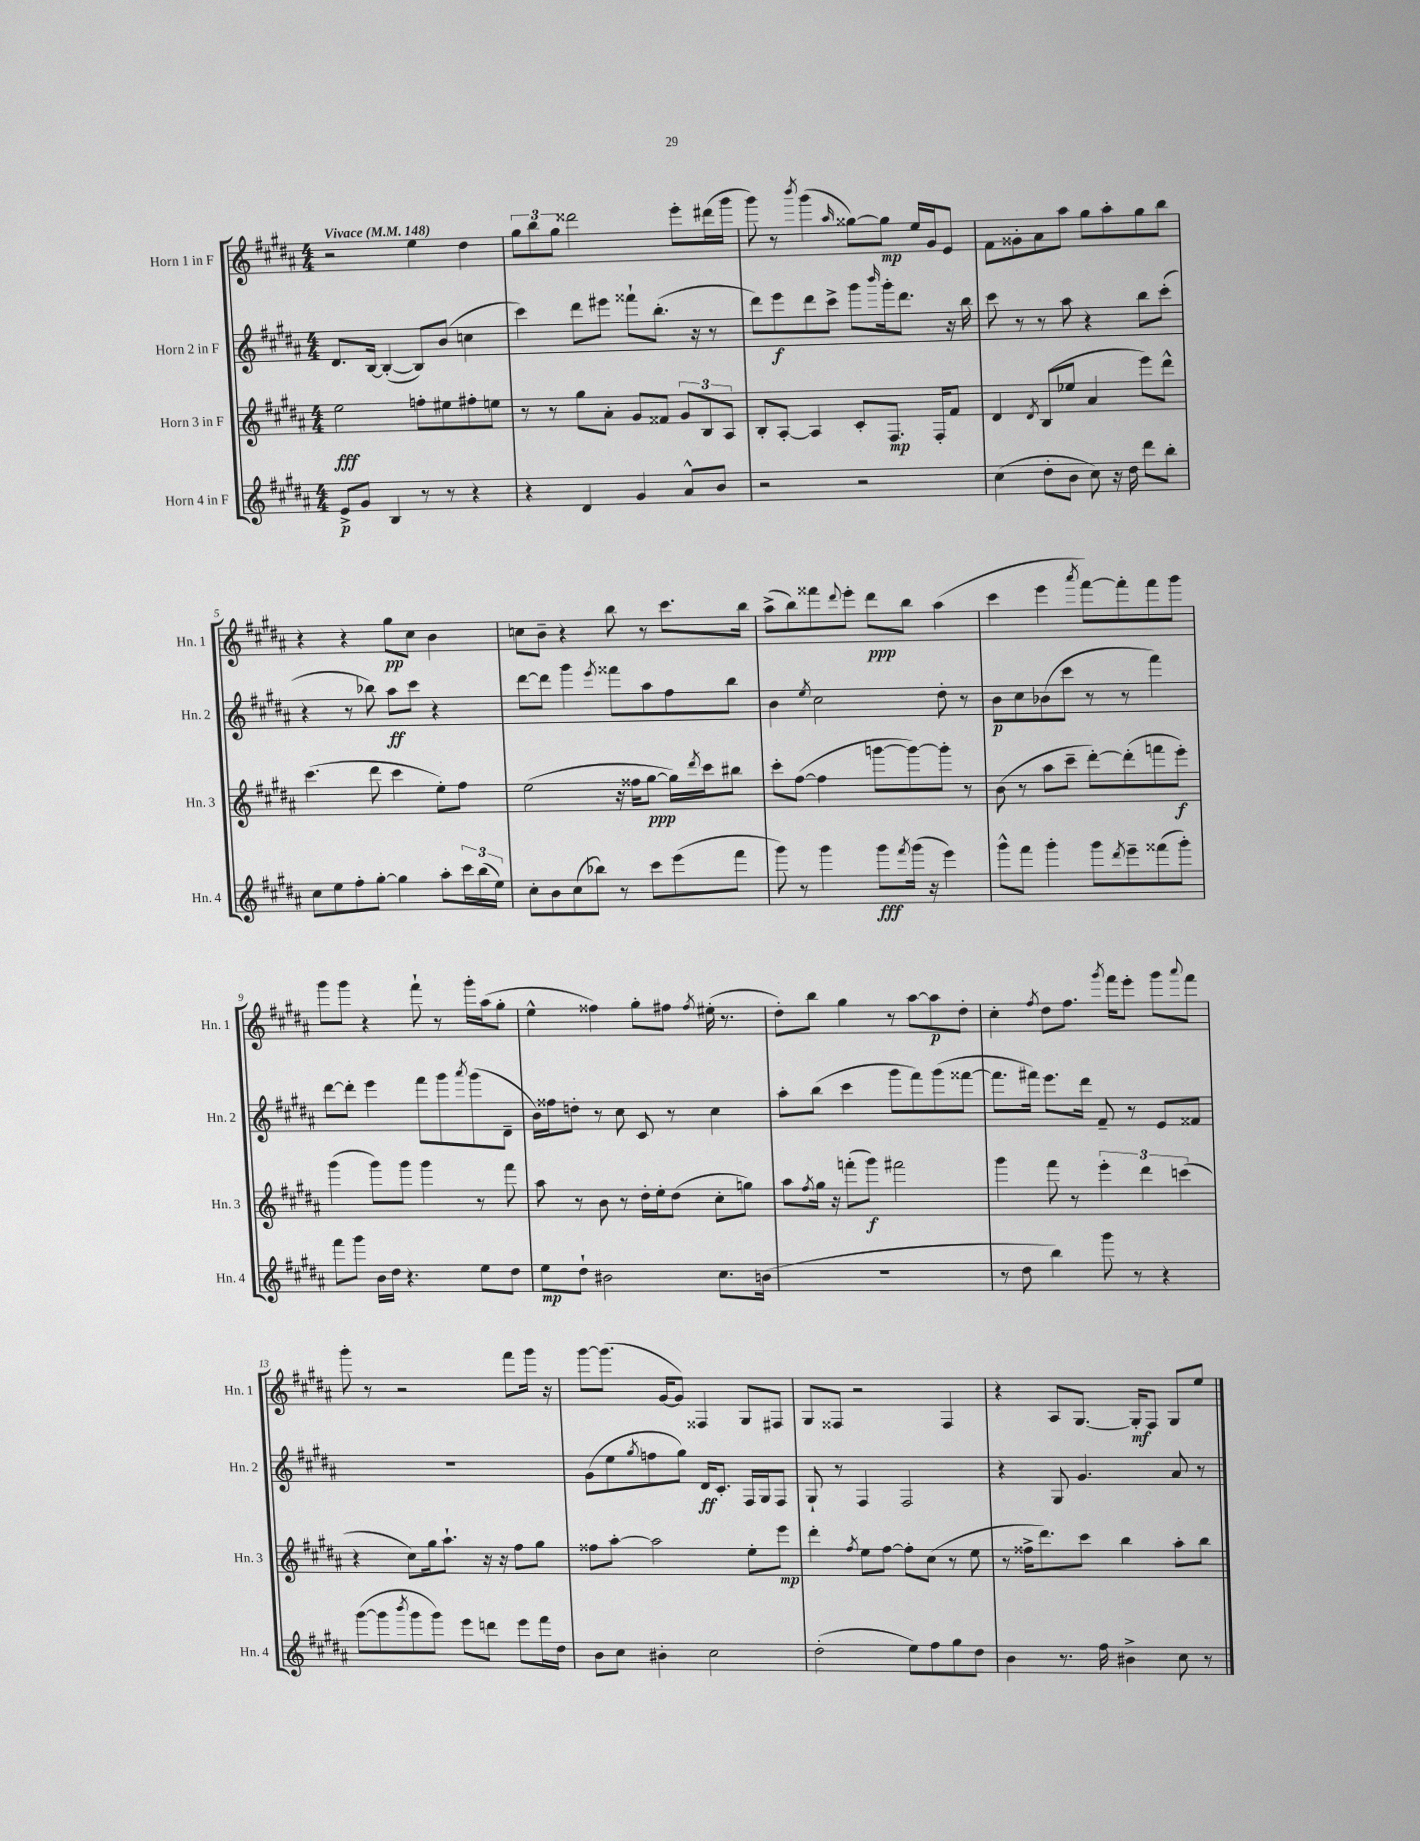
<<
\new StaffGroup <<
\new Staff = "s0" \with { instrumentName = "Horn 1 in F" shortInstrumentName = "Hn. 1" } {
    \clef treble \key b \major \numericTimeSignature \time 4/4 \tempo "Vivace" 4 = 148
    r2 e''4 dis''4 |
    \tuplet 3/2 { gis''8 b''8 gis''8 } disis'''2 e'''8-. dis'''16( gis'''16 |
    gis'''8) r8 \acciaccatura { b'''8 } gis'''4( \grace { ais''16 } gisis''8~) gisis''8\mp e''16 gis'16 e'8 |
    fis'8 gisis'8-. ais'8 ais''8 gis''8 ais''8-. gis''8 b''8 |
    r4 r4 gis''8\pp cis''8 b'4 |
    c''8 b'8-- r4 b''8 r8 cis'''8. b''16 |
    ais''8->( b''8) fisis'''8 \appoggiatura { dis'''8 } e'''8-. dis'''8\ppp b''8 ais''4( |
    cis'''4 e'''4 \acciaccatura { ais'''8 } fis'''8~) fis'''8-. fis'''8 gis'''8 |
    gis'''8 gis'''8 r4 fis'''8-! r8 gis'''16-. ais''16( gis''8-. |
    e''4-^ fisis''4) gis''8-. fis''8 \acciaccatura { fis''8 } eis''16-.( r8. |
    dis''8-.) b''8 gis''4 r8 ais''8~ ais''8\p dis''8-. |
    cis''4-. \acciaccatura { fis''8 } dis''8 fis''8. \acciaccatura { gis'''8 } fis'''16 e'''8-. gis'''8 \appoggiatura { ais'''8 } fis'''8 |
    gis'''8-. r8 r2 fis'''8 gis'''16 r16 |
    gis'''8~ gis'''8.( gis'16~ gis'8) fisis4 gis8 fis8 |
    gis8 fisis8 r2 fisis4 |
    r4 ais8 gis8.~ gis16-.\mf fis8 gis8 e''8 \bar "|." |
}
\new Staff = "s1" \with { instrumentName = "Horn 2 in F" shortInstrumentName = "Hn. 2" } {
    \clef treble \key b \major \numericTimeSignature \time 4/4
    dis'8. b16~ b4~-.( b8) b'8( c''4 |
    cis'''4) dis'''8 eis'''8 fisis'''8-! b''8.-.( r16 r8 |
    dis'''8) e'''8\f dis'''8 cis'''8-> gis'''8 \grace { b'''16 } gis'''16-. dis'''8. r16 b''16 |
    cis'''8 r8 r8 ais''8 r4 b''8 cis'''8-.( |
    r4 r8 bes''8) ais''8\ff cis'''8 r4 |
    dis'''8~ dis'''8 gis'''4 \acciaccatura { e'''8 } fisis'''8 ais''8 fis''8 b''8 |
    b'4 \acciaccatura { e''8 } cis''2 dis''8-. r8 |
    b'8\p cis''8 bes'8( cis'''8 r8 r8 fis'''4) |
    dis'''8~ dis'''8-. e'''4 fis'''8 gis'''8 \acciaccatura { ais'''8 } gis'''8( dis'8-- |
    b'16) fisis''16 d''8-. r8 cis''8 cis'8 r8 cis''4 |
    ais''8-. b''8( cis'''4 gis'''8 fis'''8) gis'''8( fisis'''8~ |
    fisis'''8. fis'''16) e'''8. dis'''16 fis'8-- r8 e'8 fisis'8 |
    R1 |
    gis'8( e''8 \acciaccatura { gis''8 } f''8 gis''8) dis'16\ff cis'8.-. fis16 gis16 fis8 |
    gis8-! r8 fis4 fis2 |
    r4 gis8 gis'4. ais'8 r8 \bar "|." |
}
\new Staff = "s2" \with { instrumentName = "Horn 3 in F" shortInstrumentName = "Hn. 3" } {
    \clef treble \key b \major \numericTimeSignature \time 4/4
    e''2\fff f''8-. eis''8 fis''8-. e''8 |
    r8 r8 gis''8 ais'8-. gis'8 fisis'8 \tuplet 3/2 { gis'8 b8 ais8 } |
    b8-. ais8~-. ais4 cis'8-. fis8.\mp fis16-. fis'8 |
    dis'4 \acciaccatura { dis'8 } b8( ees''8 ais'4 e'''8) dis'''8-^ |
    cis'''4.( dis'''8 cis'''4 e''8-.) fis''8 |
    e''2( r16 fisis''16 gis''8~\ppp gis''16) \acciaccatura { dis'''8 } cis'''16 bis''8 |
    cis'''8-. fis''8~( fis''4 g'''8~ g'''8~) g'''8-. r8 |
    b'8( r8 ais''8 cis'''8-- dis'''8~-.) dis'''8-.( f'''8 e'''8-.\f) |
    gis'''4( gis'''8) gis'''8 gis'''4 r8 fis'''8 |
    ais''8 r8 b'8 r8 dis''16-. e''16-. dis''8( cis''8-. g''8) |
    ais''8 \acciaccatura { fis''8 } gis''16 r16 f'''8-.( gis'''8\f) fis'''2 |
    gis'''4 fis'''8 r8 \tuplet 3/2 { e'''4-. dis'''4 c'''4( } |
    r4 cis''8) gis''16 ais''8.-! r16 r16 fis''8 gis''8 |
    fisis''8 ais''8~-. ais''2 e''8-. e'''8\mp |
    dis'''4-. \acciaccatura { fis''8 } e''8 fis''8~ fis''8-. cis''8( r8 e''8 |
    r8 fisis''16-> dis'''8.) cis'''8 b''4 ais''8-. b''8 \bar "|." |
}
\new Staff = "s3" \with { instrumentName = "Horn 4 in F" shortInstrumentName = "Hn. 4" } {
    \clef treble \key b \major \numericTimeSignature \time 4/4
    e'8->\p gis'8 b4 r8 r8 r4 |
    r4 dis'4 gis'4 ais'8-^ b'8 |
    r2 r2 |
    cis''4( dis''8-. b'8 cis''8) r16 dis''16 dis'''8 b''8-. |
    cis''8 e''8 fis''8-. gis''8~-. gis''4 ais''8-. \tuplet 3/2 { cis'''16 b''16( e''16) } |
    cis''8-. b'8 cis''8( bes''8) r8 cis'''8 e'''8( fis'''8 |
    gis'''8) r8 gis'''4 gis'''8\fff \acciaccatura { fis'''8 } gis'''16( r16 e'''4) |
    gis'''8-^ fis'''8 gis'''4-. gis'''8 \acciaccatura { dis'''8 } e'''8-- fisis'''8( gis'''8-.) |
    fis'''8 gis'''8 b'16 dis''16 r4. e''8 dis''8 |
    e''8\mp dis''8-! bis'2 cis''8. b'16( |
    R1 |
    r8 dis''8 b''4) gis'''8 r8 r4 |
    gis'''8~( gis'''8 \acciaccatura { b'''8 } gis'''8 gis'''8) e'''8 d'''8 e'''8 fis'''16 dis''16 |
    b'8 cis''8 bis'4-. cis''2 |
    dis''2-.( e''8) fis''8 gis''8 dis''8 |
    b'4 r8. fis''16 bis'4-> cis''8 r8 \bar "|." |
}
>>
>>
